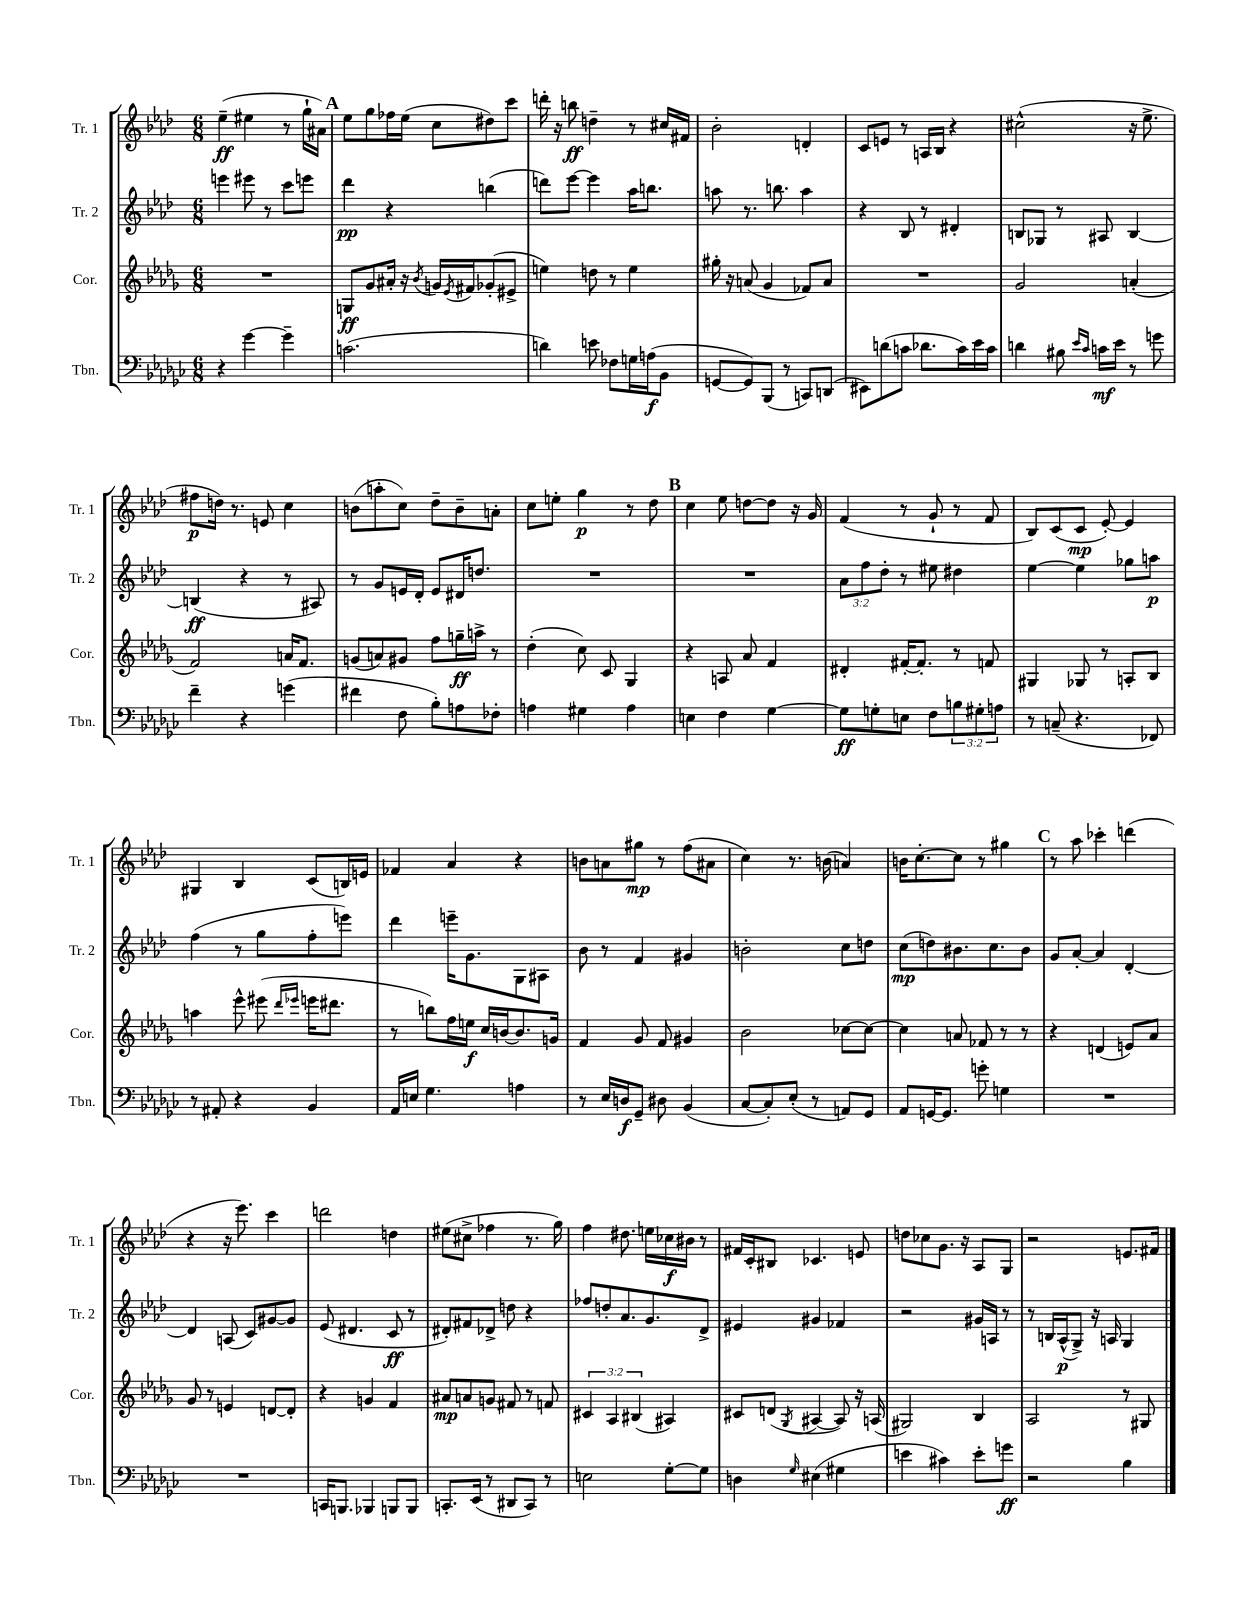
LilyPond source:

<<
\new StaffGroup <<
\new Staff = "s0" \with { instrumentName = "Tr. 1" shortInstrumentName = "Tr. 1" } {
    \clef treble \key aes \major \numericTimeSignature \time 6/8
    ees''4--\ff( eis''4 r8 g''16-! ais'16) |
    \mark \markup { \bold "A" } ees''8 g''8 fes''16 ees''16( c''8 dis''8) c'''8 |
    d'''16-. r16 b''8\ff d''4-- r8 cis''16 fis'16 |
    bes'2-. d'4-. |
    c'8 e'8 r8 a16 bes16 r4 |
    cis''2-^( r16 ees''8.-> |
    fis''8\p d''16) r8. e'8 c''4 |
    b'8( a''8-. c''8) des''8-- b'8-- a'8-. |
    c''8 e''8-. g''4\p r8 des''8 |
    \mark \markup { \bold "B" } c''4 ees''8 d''8~ d''8 r16 g'16 |
    f'4( r8 g'8-! r8 f'8 |
    bes8) c'8( c'8\mp ees'8~-.) ees'4 |
    gis4 bes4 c'8( b16) e'16 |
    fes'4 aes'4 r4 |
    b'8 a'8 gis''8\mp r8 f''8( ais'8 |
    c''4) r8. b'16( a'4) |
    b'16 c''8.~-. c''8 r8 gis''4 |
    \mark \markup { \bold "C" } r8 aes''8 ces'''4-. d'''4( |
    r4 r16 ees'''8.) c'''4 |
    d'''2 d''4 |
    eis''8( cis''8-> fes''4 r8. g''16) |
    f''4 dis''8. e''16 ces''16\f bis'16 r8 |
    fis'16 c'16-. bis8 ces'4. e'8 |
    d''8 ces''8 g'8. r16 aes8 g8 |
    r2 e'8. fis'16 \bar "|." |
}
\new Staff = "s1" \with { instrumentName = "Tr. 2" shortInstrumentName = "Tr. 2" } {
    \clef treble \key aes \major \numericTimeSignature \time 6/8 \override Staff.TupletNumber.text = #tuplet-number::calc-fraction-text
    e'''4 eis'''8 r8 c'''8 e'''8 |
    \mark \markup { \bold "A" } des'''4\pp r4 b''4( |
    d'''8) ees'''8~ ees'''4 aes''16 b''8. |
    a''8 r8. b''8. a''4 |
    r4 bes8 r8 dis'4-. |
    b8 ges8 r8 ais8 b4~ |
    b4\ff( r4 r8 ais8) |
    r8 g'8 e'16 des'16-. e'8 dis'16 d''8. |
    R2. |
    \mark \markup { \bold "B" } R2. |
    \tuplet 3/2 { aes'8 f''8 des''8-. } r8 eis''8 dis''4 |
    ees''4~ ees''4 ges''8 a''8\p |
    f''4( r8 g''8 f''8-. e'''8) |
    des'''4 e'''16-- g'8. g8 ais8 |
    bes'8 r8 f'4 gis'4 |
    b'2-. c''8 d''8 |
    c''8\mp( d''8) bis'8. c''8. bis'8 |
    \mark \markup { \bold "C" } g'8 aes'8~-. aes'4 des'4~-. |
    des'4 a8( c'8) gis'8~ gis'8 |
    ees'8( dis'4. c'8\ff r8 |
    dis'8-.) fis'8 des'8-> d''8 r4 |
    fes''8 d''8-. aes'8. g'8. des'8-> |
    eis'4 gis'4 fes'4 |
    r2 gis'16 a16 r8 |
    r8 b16 aes16-^\p( g8->) r16 a16 g4 \bar "|." |
}
\new Staff = "s2" \with { instrumentName = "Cor." shortInstrumentName = "Cor." } {
    \clef treble \key des \major \numericTimeSignature \time 6/8 \override Staff.TupletNumber.text = #tuplet-number::calc-fraction-text
    R2. |
    \mark \markup { \bold "A" } g8\ff ges'8 ais'16-. r16 \acciaccatura { bes'8 } g'16 \acciaccatura { ees'8 } fis'16 ges'8-.( eis'8-> |
    e''4) d''8 r8 e''4 |
    gis''16-. r16 a'8( ges'4 fes'8) a'8 |
    R2. |
    ges'2 a'4-.( |
    f'2) a'16 f'8. |
    g'8( a'8) gis'8 f''8 g''16--\ff a''16-> r8 |
    des''4-.( c''8) c'8 ges4 |
    \mark \markup { \bold "B" } r4 a8 aes'8 f'4 |
    dis'4-. fis'16~-. fis'8.-. r8 f'8 |
    gis4 ges8 r8 a8-. bes8 |
    a''4 ees'''8-^ eis'''8( \grace { des'''16 ees'''16 } e'''16 dis'''8. |
    r8 b''8) f''16 e''16\f c''16 b'16~ b'8. g'16 |
    f'4 ges'8 f'8 gis'4 |
    bes'2 ces''8~ ces''8~ |
    ces''4 a'8 fes'8 r8 r8 |
    \mark \markup { \bold "C" } r4 d'4( e'8) aes'8 |
    ges'8 r8 e'4 d'8~ d'8-. |
    r4 g'4 f'4 |
    ais'8\mp a'8 g'8 fis'8 r8 f'8 |
    \tuplet 3/2 { cis'4 aes4 bis4( } ais4) |
    cis'8 d'8( \acciaccatura { ges8 } ais4~ ais8) r16 a16( |
    gis2) bes4 |
    aes2 r8 gis8 \bar "|." |
}
\new Staff = "s3" \with { instrumentName = "Tbn." shortInstrumentName = "Tbn." } {
    \clef bass \key ges \major \numericTimeSignature \time 6/8 \override Staff.TupletNumber.text = #tuplet-number::calc-fraction-text
    r4 ges'4~ ges'4-- |
    \mark \markup { \bold "A" } c'2.( |
    d'4) e'8 fes8 g16 a16\f( bes,8 |
    g,8~ g,8) bes,,8( r8 c,8) d,8( |
    eis,8) d'8( c'8 des'8. c'16) ees'16 c'16 |
    d'4 bis8 \grace { ees'16 ces'16 } c'16\mf ees'16 r8 g'8 |
    f'4-- r4 g'4( |
    fis'4 f8 bes8-.) a8 fes8-. |
    a4 gis4 a4 |
    \mark \markup { \bold "B" } e4 f4 ges4~ |
    ges8\ff g8-. e8 f8 \tuplet 3/2 { b8 gis8-. a8 } |
    r8 c8--( r4. fes,8) |
    r8 ais,8-. r4 bes,4 |
    aes,16 e16 ges4. a4 |
    r8 ees16 d16\f ges,8-- dis8 bes,4( |
    ces8~ ces8-.) ees8-.( r8 a,8) ges,8 |
    aes,8 g,16~ g,8. g'8-. g4 |
    \mark \markup { \bold "C" } R2. |
    R2. |
    c,16 b,,8. bes,,4 b,,8 b,,8 |
    c,8.-. ees,16( r8 dis,8 c,8) r8 |
    e2 ges8~-. ges8 |
    d4 \grace { ges16 } eis4( gis4 |
    e'4 cis'4) e'8-. g'8\ff |
    r2 bes4 \bar "|." |
}
>>
>>
\layout { \context { \Score \remove "Bar_number_engraver" } }
